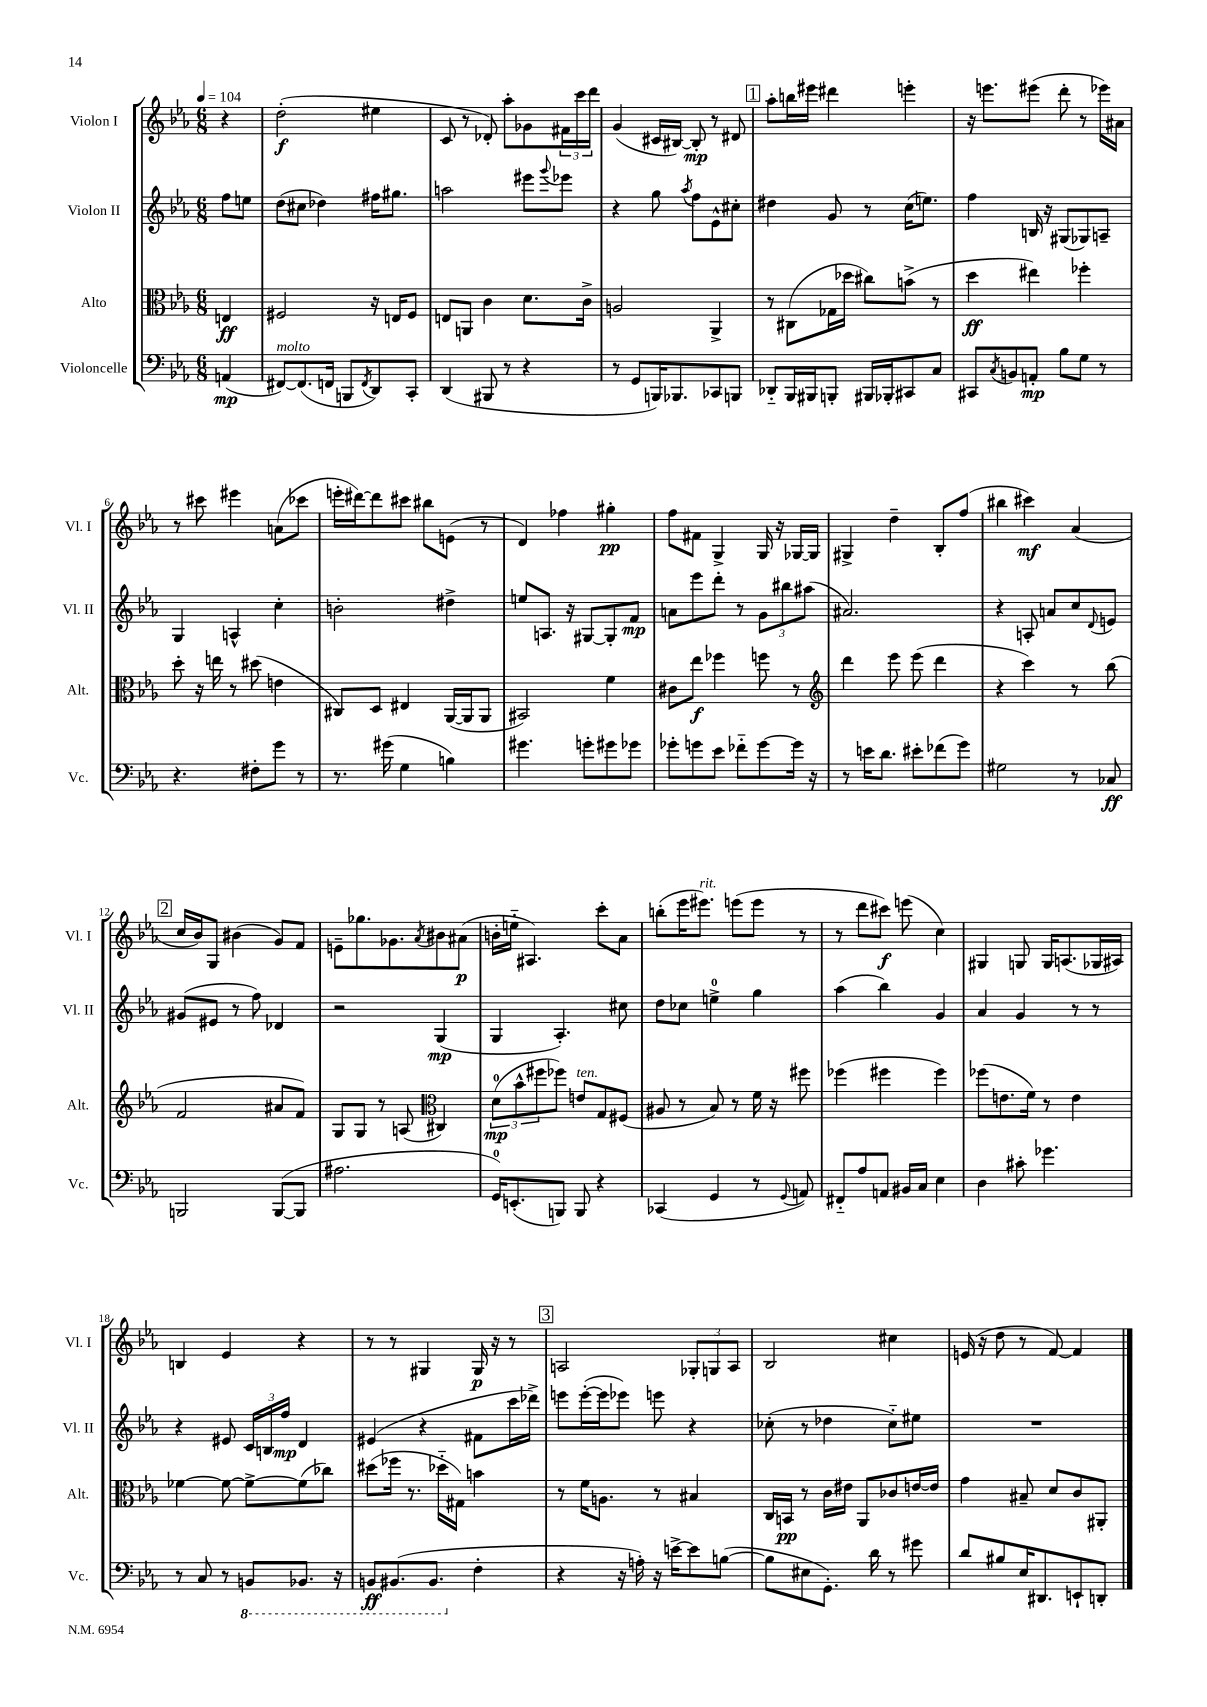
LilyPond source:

<<
\new StaffGroup <<
\new Staff = "s0" \with { instrumentName = "Violon I" shortInstrumentName = "Vl. I" } {
    \clef treble \key ees \major \numericTimeSignature \time 6/8 \partial 4 \tempo 4 = 104
    r4 |
    d''2-.\f( eis''4 |
    c'8 r8 des'8-.) aes''8-. ges'8 \tuplet 3/2 { fis'16 c'''16 d'''16 } |
    g'4( cis'16 bis16~) bis8-.\mp r8 dis'8 |
    \mark \markup { \box "1" } aes''8-. b''16 eis'''16 dis'''4 e'''4-. |
    r16 e'''8. eis'''8( d'''8-. r8 ees'''16) ais'16 |
    r8 cis'''8 eis'''4 a'8( ces'''8 |
    e'''16-. dis'''16~) dis'''8 cis'''8 bis''8 e'8( r8 |
    d'4) fes''4 gis''4-.\pp |
    f''8 fis'8 g4-> g16 r16 ges16~ ges16 |
    gis4-> d''4-- bes8-. f''8( |
    bis''4 cis'''4\mf) aes'4( |
    \mark \markup { \box "2" } c''16 bes'16) g8 bis'4( g'8) f'8 |
    e'8-- ges''8. ges'8. \acciaccatura { aes'8 } bis'8 ais'8\p( |
    b'16-. e''16-_ ais4.) c'''8-. aes'8 |
    b''8-.( ees'''16 eis'''8.^\markup { \italic "rit." }) e'''8( e'''8 r8 |
    r8 d'''8 cis'''8\f) e'''8( c''4) |
    gis4 g8 g16 a8.( ges16 ais16) |
    b4 ees'4 r4 |
    r8 r8 gis4 gis16\p r16 r8 |
    \mark \markup { \box "3" } a2 \tuplet 3/2 { ges8-. g8 a8 } |
    bes2 cis''4 |
    e'16( r16 d''8 r8 f'8~) f'4 \bar "|." |
}
\new Staff = "s1" \with { instrumentName = "Violon II" shortInstrumentName = "Vl. II" } {
    \clef treble \key ees \major \numericTimeSignature \time 6/8 \partial 4
    f''8 e''8 |
    d''8( cis''8 des''4) fis''16 gis''8. |
    a''2 eis'''8 \appoggiatura { g'''8 } ees'''8 |
    r4 g''8 \acciaccatura { aes''8 } f''8 ees'8-^ cis''8-. |
    \mark \markup { \box "1" } dis''4 g'8 r8 c''16( e''8.) |
    f''4 b16 r16 gis8( ges8) a8-- |
    g4 a4-^ c''4-. |
    b'2-. dis''4-> |
    e''8 a8. r16 gis8~ gis8-. f'8\mp |
    a'8 ees'''8 d'''8-. r8 \tuplet 3/2 { g'8 bis''8 ais''8( } |
    ais'2.) |
    r4 a8-. a'8 c''8 \appoggiatura { d'8 } e'8 |
    \mark \markup { \box "2" } gis'8( eis'8 r8 f''8) des'4 |
    r2 g4\mp( |
    g4 aes4.-.) cis''8 |
    d''8 ces''8 e''4-0-> g''4 |
    aes''4( bes''4) g'4 |
    aes'4 g'4 r8 r8 |
    r4 eis'8 \tuplet 3/2 { c'16 b16 f''16\mp } d'4 |
    eis'4( r4 fis'8 c'''16 des'''16->) |
    \mark \markup { \box "3" } e'''8 e'''16~-.( e'''16 ees'''8) e'''8 r4 |
    ces''8-.( r8 des''4 ces''8-_) eis''8 |
    R2. \bar "|." |
}
\new Staff = "s2" \with { instrumentName = "Alto" shortInstrumentName = "Alt." } {
    \clef alto \key ees \major \numericTimeSignature \time 6/8 \partial 4
    e4\ff |
    fis2 r16 e16 fis8 |
    e8 a,8 c'4 d'8. c'16-> |
    a2 aes,4-> |
    \mark \markup { \box "1" } r8 cis8( ges16 des''16 cis''8) b'8->( r8 |
    d''4\ff eis''4) fes''4-. |
    d''8-. r16 e''16 r8 dis''8( e'4 |
    cis8) d8 eis4 aes,16~( aes,16 aes,8 |
    bis,2) f'4 |
    cis'8 ees''8\f fes''4 f''8 r8 |
    \clef treble d'''4 ees'''8 ees'''8( d'''4 |
    r4 c'''4) r8 bes''8( |
    \mark \markup { \box "2" } f'2 ais'8 f'8) |
    g8 g8 r8 a8( \clef alto cis4) |
    \tuplet 3/2 { d'8-0\mp( bes'8-^ fis''8 } fes''8) e'8^\markup { \italic "ten." } g8 fis8( |
    ais8 r8 bes8) r8 f'16 r16 fis''8 |
    fes''4( fis''4 fis''4) |
    fes''8( e'8. f'16) r8 e'4 |
    fes'4~ fes'8~ fes'8~-> fes'8( ces''8) |
    dis''8( fes''16 r8. des''16-_ gis16) b'4 |
    \mark \markup { \box "3" } r8 f'16 a8. r8 bis4 |
    c16 b,16\pp r8 c'16 eis'16 aes,8 ces'8 e'16~ e'16 |
    g'4 bis8-- d'8 c'8 ais,8-. \bar "|." |
}
\new Staff = "s3" \with { instrumentName = "Violoncelle" shortInstrumentName = "Vc." } {
    \clef bass \key ees \major \numericTimeSignature \time 6/8 \partial 4
    a,4\mp( |
    fis,8~^\markup { \italic "molto" }) fis,8.( f,16 b,,8 \acciaccatura { f,8 } d,8) c,8-. |
    d,4( bis,,8 r8 r4 |
    r8 g,8 b,,16) bes,,8. ces,8 b,,8 |
    \mark \markup { \box "1" } des,8-_ bes,,16 bis,,16 b,,8-. bis,,16 bes,,16-. cis,8 c8 |
    cis,8 \acciaccatura { c8 } b,8 a,8-.\mp bes8 g8 r8 |
    r4. fis8-. g'8 r8 |
    r8. gis'16( g4 b4) |
    gis'4. g'8-. gis'8 ges'8 |
    ges'8-. g'8 ees'8 fes'8-_ g'8~ g'16 r16 |
    r8 e'16 d'8. eis'8-. fes'8( g'8) |
    gis2 r8 ces8\ff |
    \mark \markup { \box "2" } b,,2 b,,8~( b,,8 |
    ais2. |
    g,16-0) e,8.-.( b,,8) b,,8 r4 |
    ces,4( g,4 r8 \appoggiatura { g,8 } a,8) |
    fis,8-_ aes8 a,8 bis,16 c16 ees4 |
    d4 cis'8-. ges'4. |
    r8 c8 r8 \ottava #-1 b,,8 bes,,8. r16 |
    b,,8\ff bis,,8.( bis,,8. \ottava #0 f4-. |
    \mark \markup { \box "3" } r4 r16 a16-.) r16 e'16~-> e'8 b8~( |
    b8 eis8 g,8.-.) d'16 r8 gis'8 |
    d'8 bis8 ees16 dis,8. e,8-! d,8-. \bar "|." |
}
>>
>>
